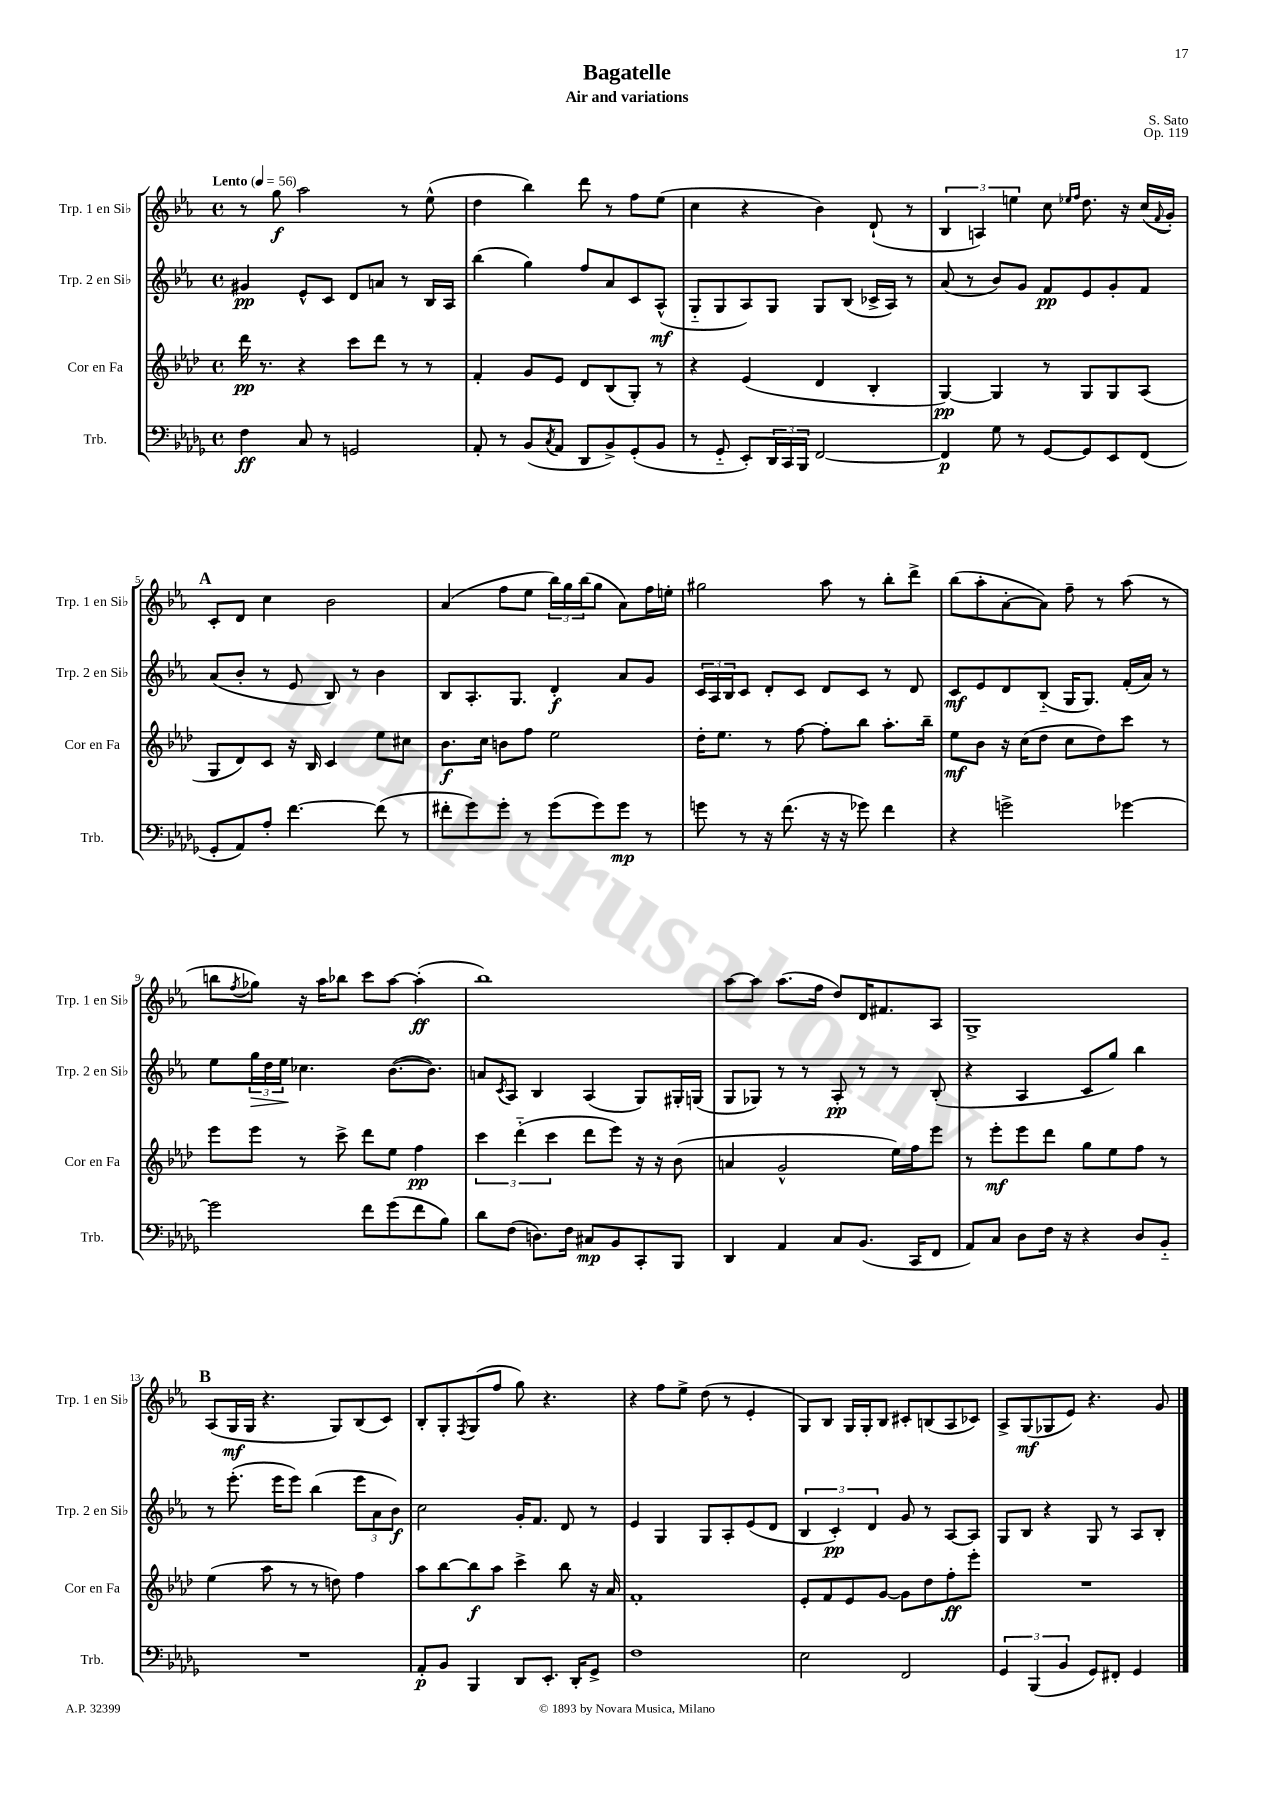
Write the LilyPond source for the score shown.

\header { title = "Bagatelle" composer = "S. Sato" subtitle = "Air and variations" opus = "Op. 119" }
<<
\new StaffGroup <<
\new Staff = "s0" \with { instrumentName = "Trp. 1 en Sib" shortInstrumentName = "Trp. 1 en Sib" } {
    \clef treble \key ees \major \defaultTimeSignature \time 4/4 \tempo "Lento" 4 = 56
    r8 g''8\f aes''2 r8 ees''8-^( |
    d''4 bes''4) d'''8 r8 f''8 ees''8( |
    c''4 r4 bes'4) d'8-!( r8 |
    \tuplet 3/2 { bes4 a4) e''4 } c''8 \grace { ees''16 f''16 } d''8. r16 c''16( \appoggiatura { f'8 } g'16-.) |
    \mark \markup { \bold "A" } c'8-. d'8 c''4 bes'2 |
    aes'4( f''8 ees''8 \tuplet 3/2 { bes''16) g''16 bes''16( } g''8 aes'8) f''16 e''16-. |
    gis''2 aes''8 r8 bes''8-. d'''8-> |
    bes''8( aes''8-. aes'8~-. aes'8) f''8-- r8 aes''8( r8 |
    b''8 \acciaccatura { f''8 } ges''8) r16 aes''16 bes''8 c'''8 aes''8~ aes''4-.\ff( |
    bes''1) |
    aes''8~ aes''8 aes''8.( f''16 d''8) d'16 fis'8. aes8 |
    g1-> |
    \mark \markup { \bold "B" } aes8( g16\mf g16 r4. g8) bes8( c'8) |
    bes8-. g8-. \acciaccatura { f8 } g8( f''8 g''8) r4. |
    r4 f''8 ees''8-> d''8( r8 ees'4-. |
    g8) bes8 g16 g16-. bes8 cis'8-. b8( aes8 ces'8) |
    aes8-> g8\mf( ges8 ees'8) r4. g'8 \bar "|." |
}
\new Staff = "s1" \with { instrumentName = "Trp. 2 en Sib" shortInstrumentName = "Trp. 2 en Sib" } {
    \clef treble \key ees \major \defaultTimeSignature \time 4/4
    gis'4\pp ees'8-^ c'8 d'8 a'8 r8 bes16 aes16 |
    bes''4( g''4) f''8 aes'8 c'8 aes8-^\mf( |
    g8-_ g8 aes8) g8 g8 bes8( ces'16-> aes16) r8 |
    aes'8( r8 bes'8) g'8 f'8\pp ees'8 g'8-. f'8 |
    \mark \markup { \bold "A" } aes'8( bes'8-. r8 ees'8 bes8) r8 bes'4 |
    bes8 aes8.-. g8. d'4-.\f aes'8 g'8 |
    \tuplet 3/2 { c'16 aes16 bes16 } c'8 d'8-. c'8 d'8 c'8 r8 d'8 |
    c'8\mf ees'8 d'8 bes8-_( g16 g8.) f'16-.( aes'16) r8 |
    ees''8 \tuplet 3/2 { g''16\> d''16 ees''16\! } ces''4. bes'8.~( bes'8.) |
    a'8 \acciaccatura { c'8 } aes8 bes4 aes4( g8) gis16-. g16( |
    g8 ges8) r8 r8 aes8-.\pp r8 r8 bes8-.( |
    r4 aes4 c'8 g''8) bes''4 |
    \mark \markup { \bold "B" } r8 ees'''8.-.( ees'''16 ees'''8) bes''4( \tuplet 3/2 { ees'''8 aes'8 bes'8\f) } |
    c''2 g'16-. f'8. d'8 r8 |
    ees'4 g4 g8 aes8-. ees'8( d'8 |
    \tuplet 3/2 { bes4 c'4-.\pp) d'4 } g'8 r8 aes8~ aes8 |
    g8 bes8 r4 g8 r8 aes8 bes8-. \bar "|." |
}
\new Staff = "s2" \with { instrumentName = "Cor en Fa" shortInstrumentName = "Cor en Fa" } {
    \clef treble \key aes \major \defaultTimeSignature \time 4/4
    des'''16\pp r8. r4 c'''8 des'''8 r8 r8 |
    f'4-. g'8 ees'8 des'8 bes8( g8-.) r8 |
    r4 ees'4( des'4 bes4-. |
    g4~\pp) g4 r8 g8 g8 aes8( |
    \mark \markup { \bold "A" } g8 des'8) c'8 r16 bes16 c'4 ees''8 cis''8 |
    bes'8.\f c''16 b'8 f''8 ees''2 |
    des''16-. ees''8. r8 f''8~ f''8-. bes''8 aes''8.-. bes''16-- |
    ees''8\mf bes'8 r16 c''16( des''8 c''8 des''8) c'''8 r8 |
    ees'''8 ees'''8 r8 c'''8-> des'''8 ees''8 f''4\pp |
    \tuplet 3/2 { c'''4 des'''4-_( c'''4 } des'''8 ees'''8) r16 r16 bes'8( |
    a'4 g'2-^ ees''16) f''16 ees'''8 |
    r8 ees'''8-.\mf ees'''8 des'''8 g''8 ees''8 f''8 r8 |
    \mark \markup { \bold "B" } ees''4( aes''8 r8 r8 d''8) f''4 |
    aes''8 bes''8~ bes''8\f aes''8 c'''4-> bes''8 r16 aes'16 |
    f'1-. |
    ees'8-. f'8 ees'8 g'8~ g'8 des''8 f''8-.\ff ees'''8-. |
    R1 \bar "|." |
}
\new Staff = "s3" \with { instrumentName = "Trb." shortInstrumentName = "Trb." } {
    \clef bass \key des \major \defaultTimeSignature \time 4/4
    f4\ff c8 r8 g,2 |
    aes,8-. r8 bes,8( \acciaccatura { c8 } aes,8 des,8 bes,8->) ges,8-.( bes,8 |
    r8 ges,8-_ ees,8-.) \tuplet 3/2 { des,16 c,16 bes,,16 } f,2~ |
    f,4\p ges8 r8 ges,8~ ges,8 ees,8 f,8( |
    \mark \markup { \bold "A" } ges,8-. aes,8) aes8-. f'4.~ f'8( r8 |
    fis'8-. ges'8) ges'8-. r8 ges'8( ges'8) ges'8\mp r8 |
    g'8 r8 r16 f'8.( r16 r16 ges'8) f'4 |
    r4 g'2-> ges'4~ |
    ges'2 f'8 ges'8( f'8 bes8) |
    des'8 f8( d8.) f16 cis8\mp bes,8 c,8-. bes,,8 |
    des,4 aes,4 c8 bes,8.( c,16 f,8 |
    aes,8) c8 des8 f16 r16 r4 des8 bes,8-_ |
    \mark \markup { \bold "B" } R1 |
    aes,8-.\p bes,8 bes,,4 des,8 ees,8.-. des,16-. ges,8-> |
    f1 |
    ees2 f,2 |
    \tuplet 3/2 { ges,4 bes,,4( bes,4 } ges,8) fis,8-. ges,4 \bar "|." |
}
>>
>>
